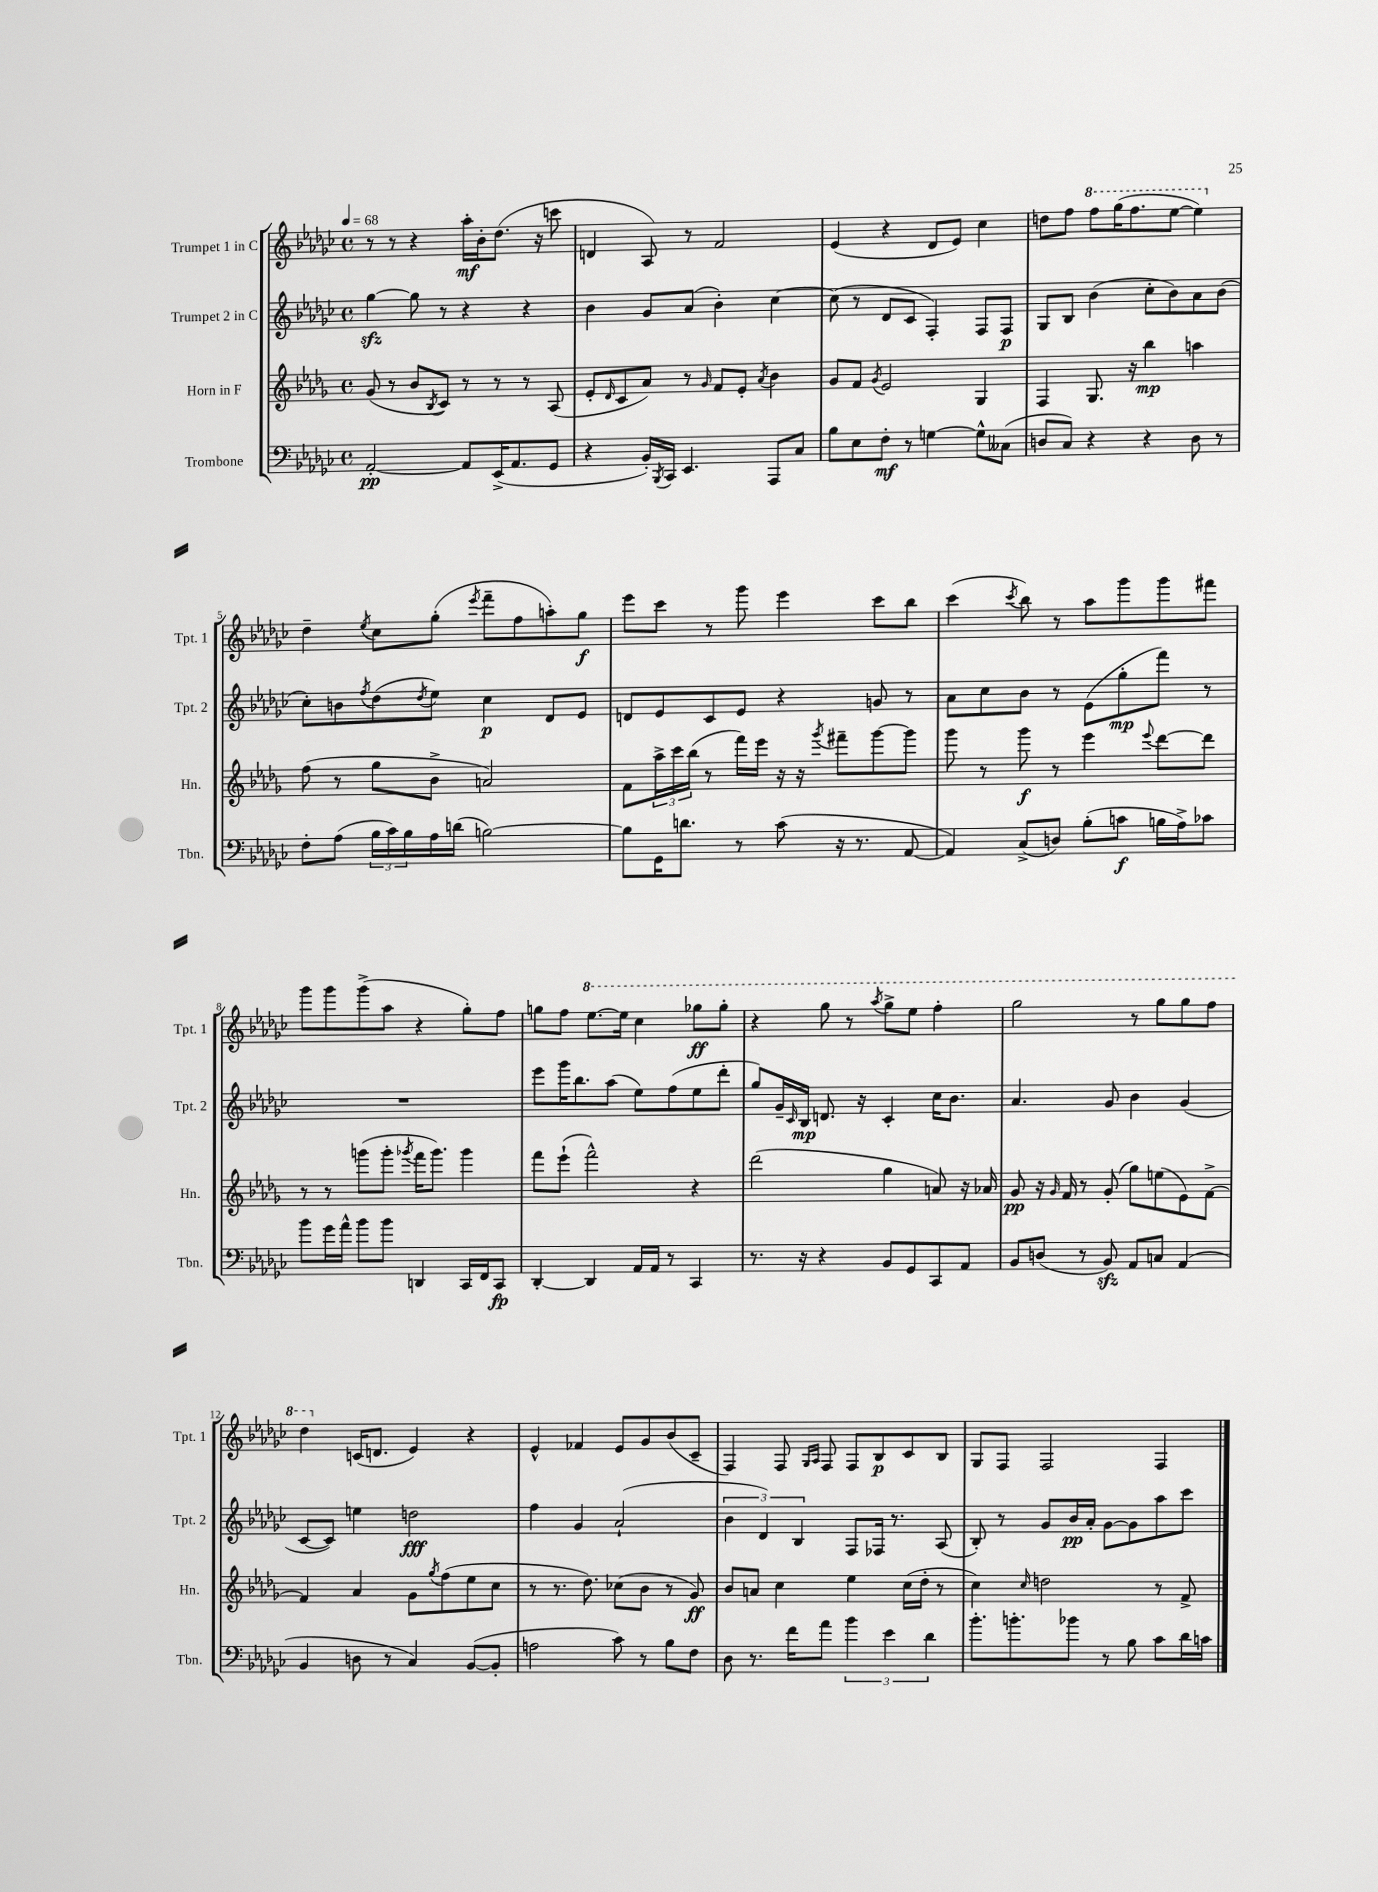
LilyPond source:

<<
\new StaffGroup <<
\new Staff = "s0" \with { instrumentName = "Trumpet 1 in C" shortInstrumentName = "Tpt. 1" } {
    \clef treble \key ges \major \defaultTimeSignature \time 4/4 \tempo 4 = 68
    r8 r8 r4 aes''16-.\mf bes'16-. des''8.( r16 c'''8 |
    d'4 aes8) r8 f'2 |
    ees'4( r4 des'8 ees'8) ces''4 |
    d''8 f''8 \ottava #1 f'''8 ges'''16( f'''8. ees'''8~ ees'''4) \ottava #0 |
    des''4-- \acciaccatura { ees''8 } ces''8 ges''8-.( \acciaccatura { ees'''8 } f'''8-- f''8 a''8-.) ges''8\f |
    ees'''8 ces'''8 r8 ges'''8 ees'''4 ces'''8 bes''8 |
    ces'''4( \acciaccatura { ces'''8 } bes''8) r8 aes''8 ges'''8 ges'''8 fis'''8 |
    ges'''8 ges'''8 ges'''8->( aes''8 r4 ges''8-.) f''8 |
    g''8 f''8 \ottava #1 ees'''8.~ ees'''16 ces'''4 ges'''!8\ff ges'''8-. |
    r4 ges'''8 r8 \acciaccatura { aes'''8 } ges'''8-> ees'''8 f'''4-. |
    ges'''2 r8 ges'''8 ges'''8 f'''8 |
    des'''4 \ottava #0 c'16( d'8. ees'4) r4 |
    ees'4-^ fes'4 ees'8 ges'8 bes'8( ces'8-- |
    f4) f8 \grace { ges16 aes16 } f8 f8 bes8\p ces'8 bes8 |
    ges8 f8 f2 f4 \bar "|." |
}
\new Staff = "s1" \with { instrumentName = "Trumpet 2 in C" shortInstrumentName = "Tpt. 2" } {
    \clef treble \key ges \major \defaultTimeSignature \time 4/4
    ges''4~\sfz ges''8 r8 r4 r4 |
    bes'4 ges'8 aes'8( bes'4-.) ces''4~ |
    ces''8( r8 des'8 ces'8 f4-.) f8 f8\p |
    ges8 bes8 bes'4( ces''8-. bes'8) aes'8 bes'8( |
    ces''8-.) b'8 \acciaccatura { f''8 } des''8( \acciaccatura { des''8 } ees''8) ces''4\p des'8 ees'8 |
    d'8 ees'8 ces'8 ees'8 r4 g'8 r8 |
    aes'8 ces''8 bes'8 r8 ees'8( ges''8-.\mp f'''8) r8 |
    R1 |
    ees'''8 ges'''16 bes''8. aes''8( ees''8) f''8( ees''8 des'''8-. |
    ges''8) ges'16-- \grace { ces'16 } bes16\mp d'8. r16 ces'4-. ces''16 bes'8. |
    aes'4. ges'8 bes'4 ges'4( |
    ces'8~ ces'8) e''4 d''2\fff |
    f''4 ges'4 aes'2-!( |
    \tuplet 3/2 { bes'4 des'4) bes4 } f8 fes16 r8. aes8( |
    bes8-.) r8 ges'8 bes'16\pp aes'16-. ges'8~ ges'8 aes''8 ces'''8 \bar "|." |
}
\new Staff = "s2" \with { instrumentName = "Horn in F" shortInstrumentName = "Hn." } {
    \clef treble \key des \major \defaultTimeSignature \time 4/4
    ges'8( r8 bes'8 \acciaccatura { bes8 } c'8) r8 r8 r8 aes8( |
    ees'8-. \grace { des'16 } c'8 aes'8) r8 \grace { ges'16 } f'8 ees'8-. \acciaccatura { aes'8 } bes'4 |
    ges'8 f'8 \acciaccatura { ges'8 } ees'2 ges4 |
    f4 ges8. r16 bes''4\mp a''4 |
    f''8( r8 ges''8 bes'8-> a'2) |
    f'8 \tuplet 3/2 { aes''16-> c'''16 bes''16( } r8 f'''16) ees'''16 r16 r16 \acciaccatura { ges'''8 } fis'''8-- ges'''8~ ges'''8 |
    ges'''8 r8 ges'''8\f r8 ees'''4 \appoggiatura { ees'''8 } des'''8~ des'''8 |
    r8 r8 g'''8( g'''8-. \acciaccatura { ges'''8 } f'''16 ges'''8.) ges'''4 |
    f'''8 ees'''8-!( f'''2-^) r4 |
    des'''2( ges''4 a'8) r16 aes'16 |
    ges'8\pp r16 \grace { ges'16 } f'16 r8 ges'8-.( ges''8) e''8( ees'8) f'8~-> |
    f'4 aes'4 ges'8 \acciaccatura { ges''8 } f''8( ees''8 c''8 |
    r8 r8. des''8.) ces''8( bes'8 r8 ges'8\ff) |
    bes'8 a'8 c''4 ees''4 c''16( des''16-. r8 |
    c''4) \grace { c''16 } d''2 r8 f'8-> \bar "|." |
}
\new Staff = "s3" \with { instrumentName = "Trombone" shortInstrumentName = "Tbn." } {
    \clef bass \key ges \major \defaultTimeSignature \time 4/4
    aes,2~-.\pp aes,8 ees,16->( aes,8. ges,8 |
    r4 bes,16-.) \acciaccatura { bes,,8 } ces,16 ees,4. aes,,8 ces8 |
    bes8 ees8 f8-.\mf r8 g4~ g8-^ ceses8( |
    d8 ces8) r4 r4 d8 r8 |
    f8-. aes8( \tuplet 3/2 { bes16 ces'16) bes16 } aes16 d'16( b2~) |
    b8 ges,16 d'8. r8 ces'8( r16 r8. aes,8~ |
    aes,4) ces8->( d8) bes8-.( c'8\f b16 aes16->) ces'8 |
    bes'8 ges'16 aes'16-^ bes'8 bes'8 d,4 ces,16 f,16 ces,8\fp |
    des,4~-. des,4 aes,16 aes,16 r8 ces,4 |
    r8. r16 r4 bes,8 ges,8 ces,8 aes,8 |
    bes,8 d8( r8 bes,8\sfz) aes,8 c8 aes,4( |
    bes,4 d8 r8 ces4) bes,8~( bes,8-. |
    a2 ces'8) r8 bes8 f8 |
    des8 r8. f'16 aes'8 \tuplet 3/2 { bes'4 ees'4 des'4 } |
    bes'8.-. b'8.-. bes'8 r8 bes8 ces'8 des'16 c'16 \bar "|." |
}
>>
>>
